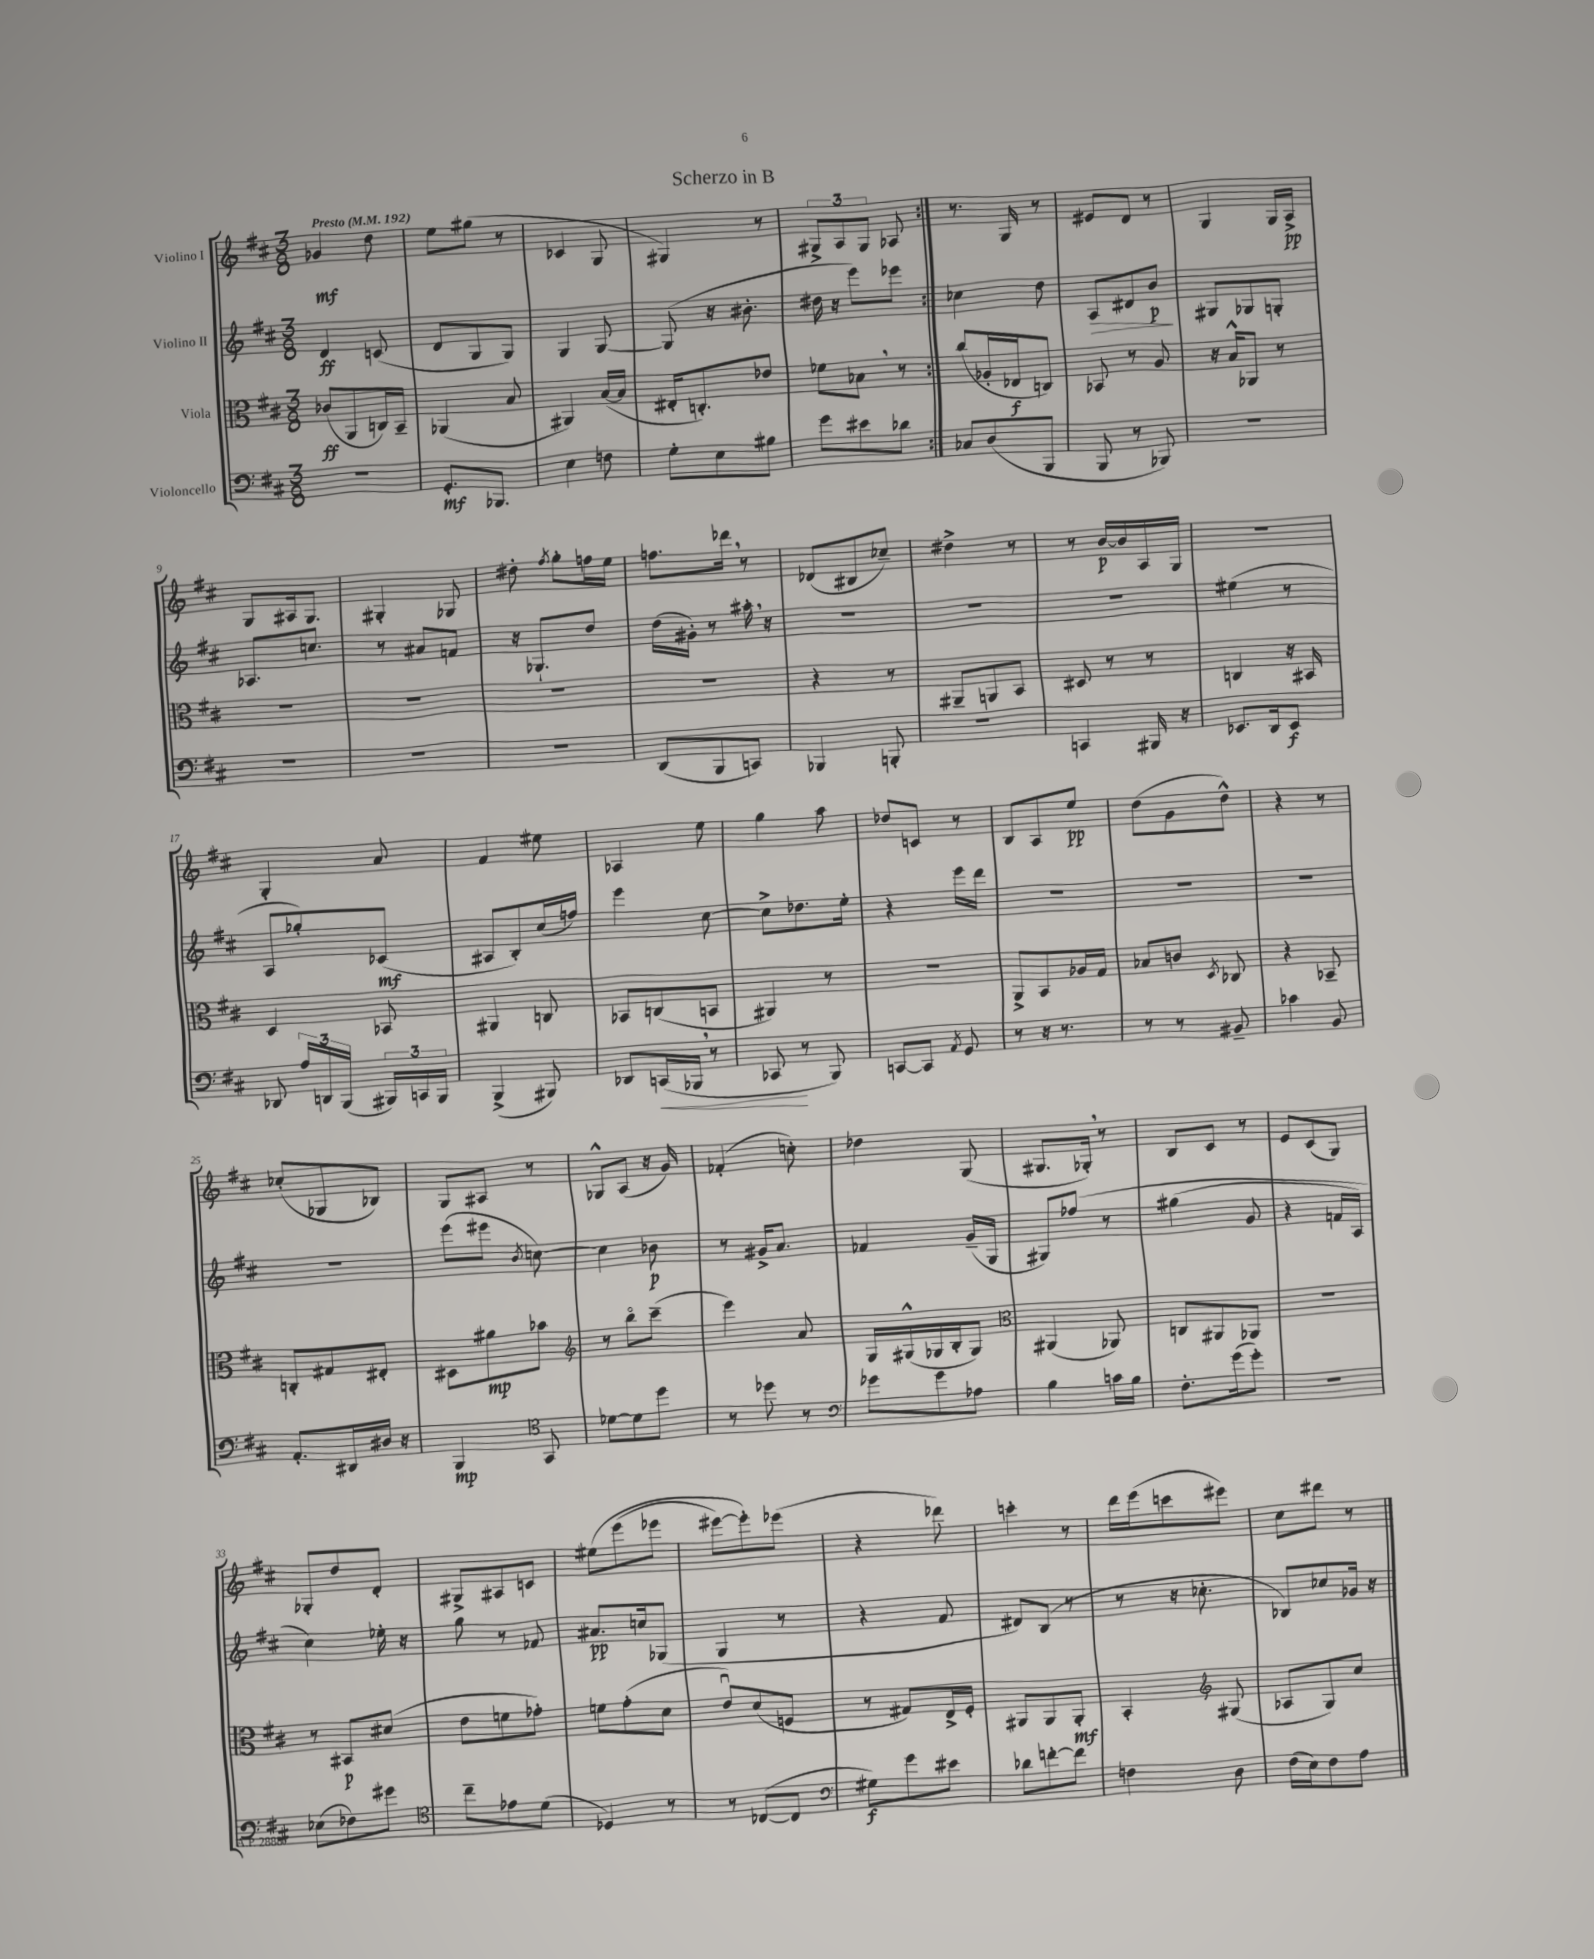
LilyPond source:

\header { title = "Scherzo in B" }
<<
\new StaffGroup <<
\new Staff = "s0" \with { instrumentName = "Violino I" } {
    \clef treble \key d \major \numericTimeSignature \time 3/8 \tempo "Presto" 4 = 192
    \autoBeamOff \repeat volta 2 { ges'4\mf d''8 |
    e''8[ gis''8]( r8 |
    ces'4 g8 |
    gis4) r8 |
    \tuplet 3/2 { gis8[-> a8 gis8] } aes8 | }
    r8. g16 r8 |
    eis'8[ d'8] r8 |
    g4 g16[ a16]->\pp |
    g8[ ais16 g8.] |
    gis4-. ges8 |
    dis''8-. \acciaccatura { fis''8 } g''8[-. f''16 e''16] |
    f''8.[ des'''16] \breathe r8 |
    des'8[( bis8 ces''8]--) |
    dis''4-> r8 |
    r8 b'16[~\p b'16 a16 g16] |
    R4. |
    g4-. a'8 |
    fis'4 eis''8 |
    aes4 e''8 |
    g''4 a''8 |
    des''8[ c'8] r8 |
    b8[ a8 e''8]\pp |
    d''8[( g'8 d''8]-^) |
    r4 r8 |
    ces''8[-.( ges8 bes8]) |
    g8[ ais8] r8 |
    ges8[-^ a8]( r16 g'16) |
    fes'4-.( c''8-.) |
    des''4 g8( |
    gis8.[ ges16]-.) \breathe r8 |
    b8[ cis'8] r8 |
    e'8[ cis'8( g8]) |
    ges8[-. d''8 d'8]-. |
    gis8[-> ais8 c'8] |
    eis''8[\( e'''8( ees'''8] |
    eis'''8[~) eis'''8-.\) ees'''8]( |
    r4 des'''8) |
    c'''4-. r8 |
    d'''16[ e'''16( c'''8 eis'''8]) |
    cis''8[ dis'''8] r8 \bar "|." |
}
\new Staff = "s1" \with { instrumentName = "Violino II" } {
    \clef treble \key d \major \numericTimeSignature \time 3/8
    \autoBeamOff \repeat volta 2 { d'4\ff c'8( |
    d'8[ g8 g8]) |
    g4 g8~ |
    g8( r16 bis'8.-. |
    dis''16 r16 e'''8[) ees'''8] | }
    ces''4 d''8 |
    a8[\> dis'8 b'8]\p\! |
    gis8[ ges8 g8]-. |
    aes8.[ c''8.] |
    r8 ais'8[ f'8] |
    r16 ges8.[-! d''8] |
    d''16[( gis'16]-.) r8 ais''16-. \breathe r16 |
    R4. |
    R4. |
    R4. |
    eis''4( r8 |
    a8[ ges''8-.) ces'8]\mf( |
    ais8[ b8-.) cis''16( f''16]) |
    e'''4 cis''8~ |
    cis''8[-> des''8. e''16]-. |
    r4 e'''16[ d'''16] |
    R4. |
    R4. |
    R4. |
    R4. |
    e'''8[( eis'''8] \acciaccatura { b'8 } c''8~) |
    c''4 bes'8\p |
    r8 gis'16[-> a'8.] |
    fes'4 g'16[--( g16] |
    gis8[) fes''8]\( r8 |
    gis''4( g'8 |
    r4 f'16[ a16]) |
    cis''4\) ees''16-. r16 |
    g''8 r8 fes'8 |
    ais'8.[\pp c''16 ges8]( |
    g4 r8 |
    r4 fis'8 |
    dis'8[) b8]( r8 |
    r8 r16 ces''8.-. |
    bes8[) ces''8 ges'16] r16 \bar "|." |
}
\new Staff = "s2" \with { instrumentName = "Viola" } {
    \clef alto \key d \major \numericTimeSignature \time 3/8
    \autoBeamOff \repeat volta 2 { ces'8[\ff( a,8 c16) b,16]-- |
    aes,4( b8 |
    ais,4) b16[~( b16] |
    eis16[-. c8.-.) ees'8] |
    fes'8[ bes8] \breathe r8 | }
    cis''8[( aes16-. ees16\f c8]) |
    bes,8 r8 a8 |
    r16 b16[-^ aes,8] r8 |
    R4. |
    R4. |
    R4. |
    R4. |
    r4 r8 |
    ais,8[-- a,8 b,8] |
    dis8 r8 r8 |
    c4 r16 bis,16 |
    d4 bes,8 |
    ais,4 c8 |
    bes,8[ c8( b,8] |
    ais,4) r8 |
    R4. |
    a,8[-> b,8 aes16 g16] |
    bes8[ c'8] \acciaccatura { d8 } ces8 |
    r4 bes,8-- |
    c8[-. gis8 eis8]-. |
    dis8[ ais'8\mp bes'8] |
    \clef treble r8 b''8[\flageolet cis'''8]--( |
    e'''4) a'8 |
    g16[ gis16-^( ges16 b16-. ges8]) |
    \clef alto ais,4( aes,8) |
    c8[ ais,8 aes,8] |
    R4. |
    r8 bis,8[\p dis'8]( |
    e'8[ f'8 ges'8]-.) |
    f'8[ g'8-.( d'8] |
    e'8[\downbow) d'8( f8] |
    r8 gis8[) e16-> fis16]-. |
    ais,8[ ais,8 ais,8]-.\mf |
    b,4-. \clef treble gis8( |
    aes8[ g8) cis''8] \bar "|." |
}
\new Staff = "s3" \with { instrumentName = "Violoncello" } {
    \clef bass \key d \major \numericTimeSignature \time 3/8
    \autoBeamOff \repeat volta 2 { R4. |
    g,8.[-.\mf bes,,8.] |
    e4 f8 |
    g8[-. e8 bis8] |
    g'8[ eis'8 des'8] | }
    ces8[ d8( b,,8] |
    b,,8 r8 bes,,8) |
    R4. |
    R4. |
    R4. |
    R4. |
    d,8[( b,,8 c,8]) |
    bes,,4 b,,8-. |
    R4. |
    c,4 bis,,16 r16 |
    ees,8.[ d,16 ees,8]\f |
    des,8 \tuplet 3/2 { a16[ d,16 b,,16]( } \tuplet 3/2 { bis,,16[) c,16 bis,,16] } |
    b,,4->( bis,,8) |
    des,8[ c,16\<( bes,,16] \breathe r8 |
    ces,8\! r8 b,,8) |
    c,8[~ c,8] \acciaccatura { a,8 } g,8 |
    r8 r16 r8. |
    r8 r8 bis,8-- |
    ces'4 b,8 |
    a,8.[-. dis,16 dis16] r16 |
    b,,4\mp \clef tenor g,8 |
    des'8[~ des'8 d''8] |
    r8 des''8 r8 |
    \clef bass ges'8[ ges'8 aes8] |
    b4 c'16[ b16] |
    fis8.[-. g'16( g'8]-.) |
    R4. |
    ees8[( fes8) gis'8] |
    \clef tenor cis''8[-- ees'8 d'8]( |
    des4) r8 |
    r8 ces8[~( ces8] |
    \clef bass gis8[\f) g'8 eis'8] |
    des'8[ f'8~-. f'8] |
    f4 d8 |
    fis16[( e16) fis8 a8] \bar "|." |
}
>>
>>
